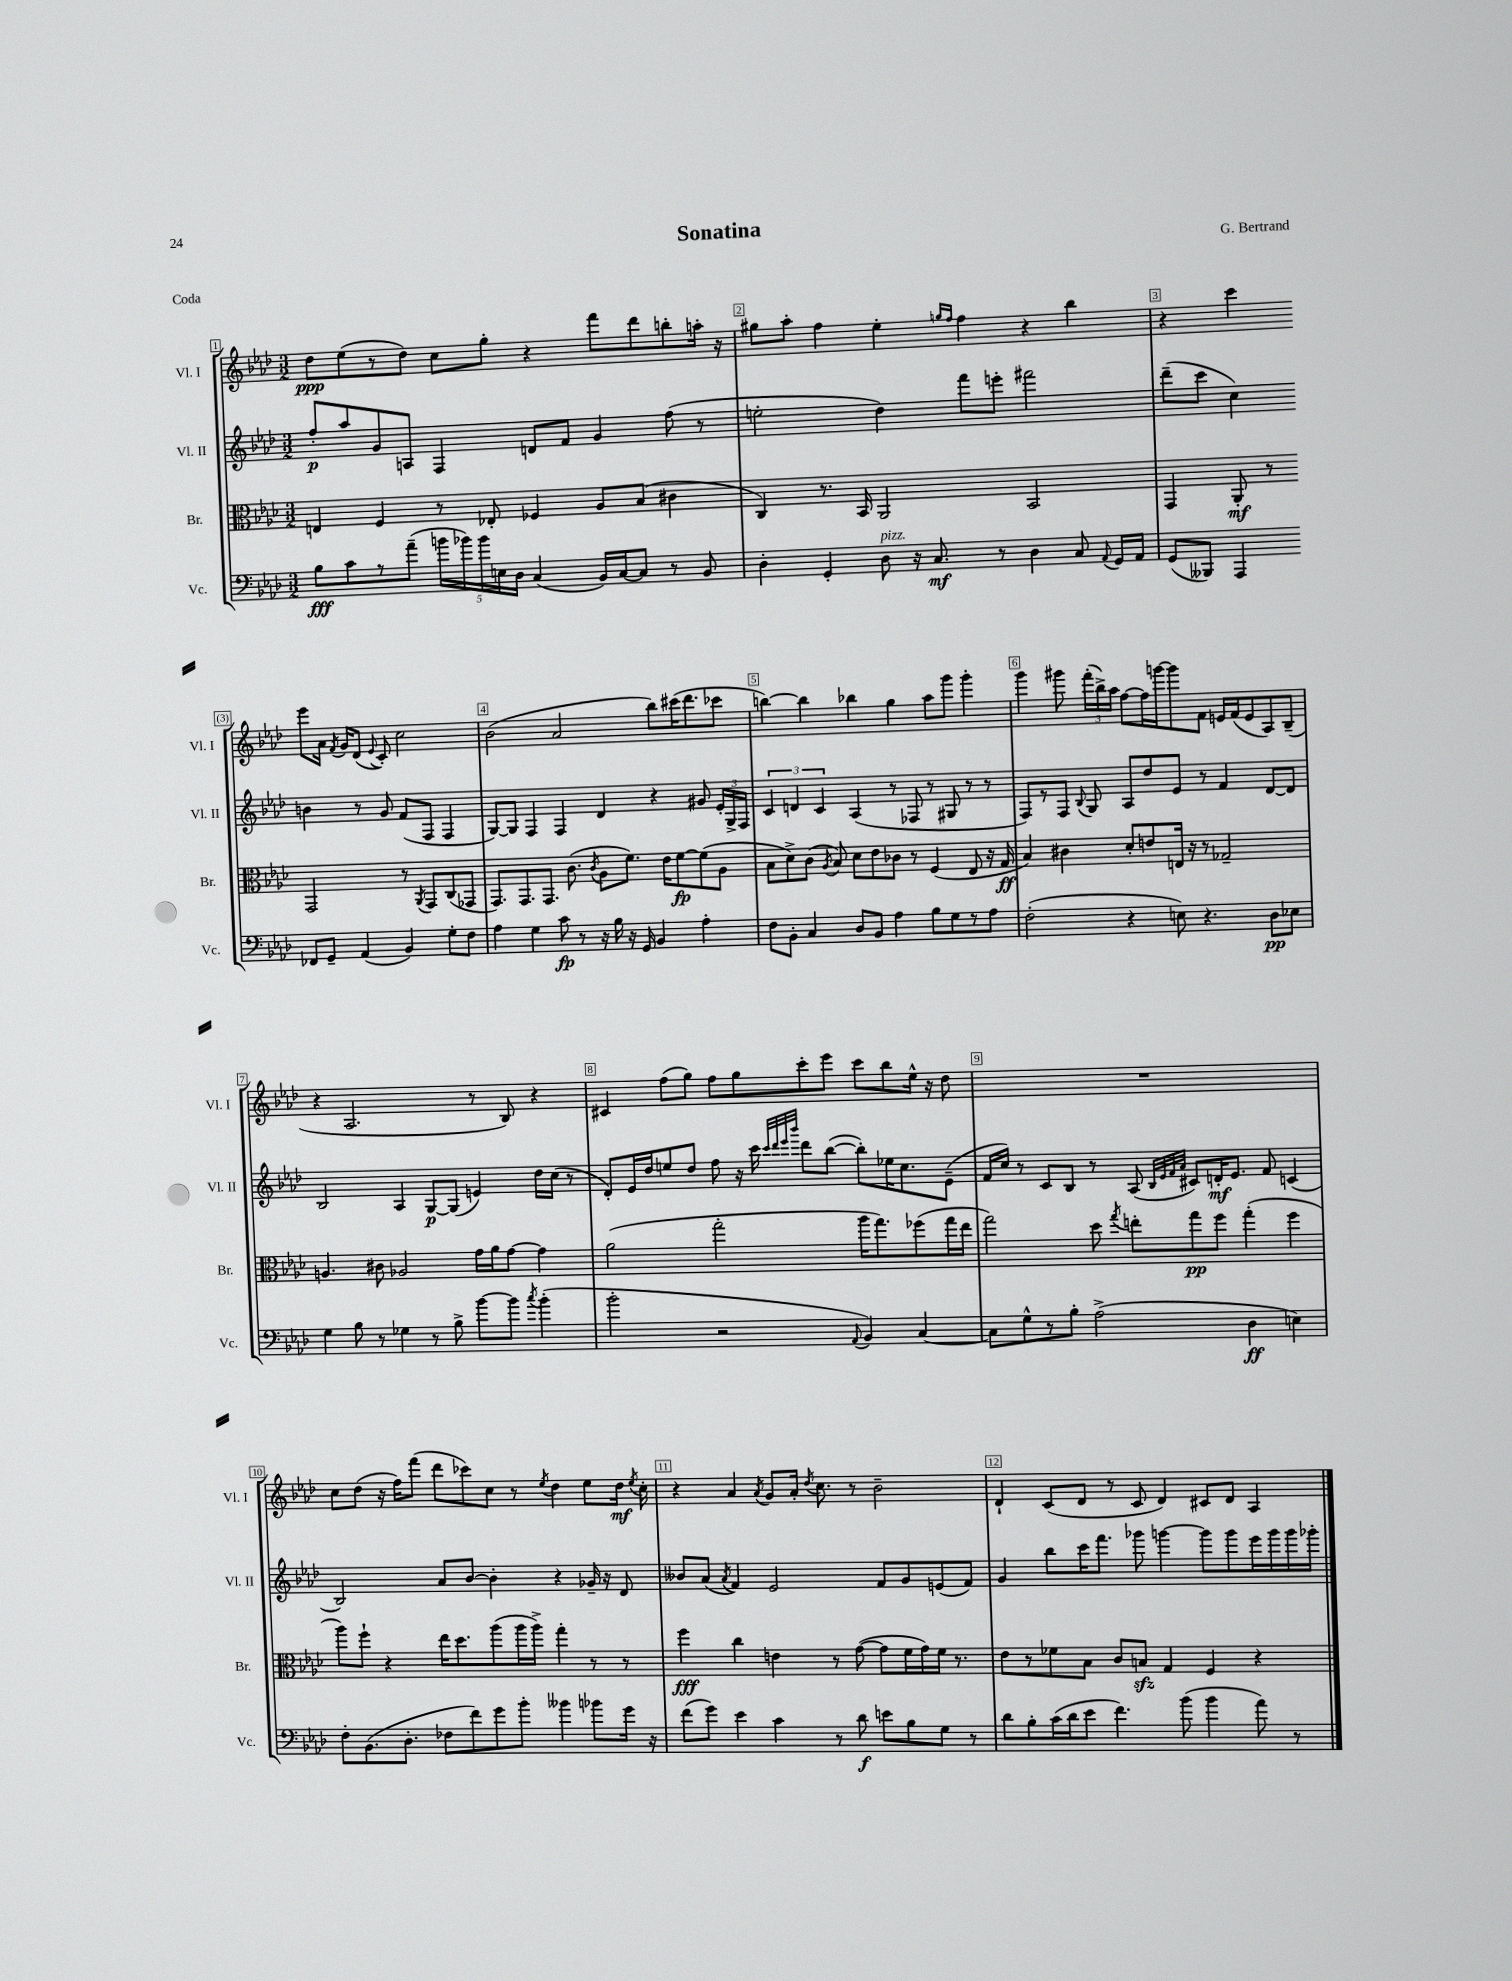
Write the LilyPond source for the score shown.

\header { title = "Sonatina" composer = "G. Bertrand" piece = "Coda" }
<<
\new StaffGroup <<
\new Staff = "s0" \with { instrumentName = "Vl. I" shortInstrumentName = "Vl. I" } {
    \clef treble \key aes \major \numericTimeSignature \time 3/2
    \autoBeamOff des''8[\ppp ees''8( r8 des''8]) c''8[ g''8]-. r4 f'''8[ des'''8 b''8-. a''16]-. r16 |
    gis''8[ aes''8]-. f''4 ees''4-. \grace { g''16[ f''16] } f''4 r4 bes''4 |
    r4 c'''4 ees'''8[ aes'16] \acciaccatura { f'8 } g'16[ des'8]( \appoggiatura { ees'8 } c'8-.) c''2 |
    bes'2( aes'2 bes''8[) cis'''16( des'''8. ces'''8] |
    b''4~) b''4 bes''4 g''4 aes''8[ g'''8] g'''4-. |
    g'''4 gis'''8 \tuplet 3/2 { f'''16[-.( bes''16->) aes''16] } f''8[~ f''16 g'''16~ g'''8 f'8] e'16[ f'16( e'8 aes8) bes8]--( |
    r4 aes2. r8 bes8) r4 |
    cis'4 f''8[( g''8]) f''8[ g''8 c'''8-. ees'''8] c'''8[ bes''8 ees''16]-^ r16 des''8 |
    R1. |
    c''8[ des''8]( r16 f''16[) f'''8]( des'''8[ ces'''8) c''8] r8 \acciaccatura { ees''8 } des''4 ees''8[ des''16]\mf \acciaccatura { ees''8 } c''16-. |
    r4 aes'4 \acciaccatura { aes'8 } g'8[ aes'16]-. \acciaccatura { des''8 } c''8. r8 bes'2-- |
    des'4-! c'8[( des'8] r8 c'8 des'4) cis'8[ des'8] aes4 \bar "|." |
}
\new Staff = "s1" \with { instrumentName = "Vl. II" shortInstrumentName = "Vl. II" } {
    \clef treble \key aes \major \numericTimeSignature \time 3/2
    \autoBeamOff f''8[-.\p aes''8 g'8 a8] f4 d'8[ f'8] g'4 f''8( r8 |
    e''2-. des''4) f'''8[ e'''8]-. fis'''2 |
    des'''8[--( c'''8] c''4) b'4 r8 g'8 f'8[( f8] f4 |
    g8[~) g8] f4 f4 des'4 r4 gis'8 \tuplet 3/2 { ees'16[-. g16-> f16] } |
    \tuplet 3/2 { c'4 d'4 c'4 } aes4( r8 fes8 r8 gis8 r8 r8 |
    f8[) r8 f8] \appoggiatura { bes8 } g8 aes8[ des''8 ees'8] r8 f'4 des'8[~ des'8] |
    bes2 aes4 g8[~\p g8]( e'4) des''16[ c''16]( r8 |
    des'8[-.) ees'16 des''16 e''8 des''8] f''8 r16 c'''16 \grace { c'''32[ des'''32 ees'''32 bes'''32] } des'''8[ bes''8]~( bes''8[-.) ees''16 c''8. ees'8]--( |
    f'16[ c''16]) r8 c'8[ bes8] r8 aes8( \grace { bes32[ ees'32 f'32 aes'32] } cis'8[) d'16-.\mf ees'8.] f'8 c'4( |
    bes2) aes'8[ bes'8]~ bes'4-. r4 ges'16-- r16 des'8 |
    beses'8[ aes'8]( \acciaccatura { aes'8 } f'4) ees'2 f'8[ g'8 e'8( f'8]) |
    g'4 bes''8[ c'''16 f'''8.] ges'''8 g'''4~ g'''8[ g'''8 ees'''16 g'''16 g'''16 ges'''16]-. \bar "|." |
}
\new Staff = "s2" \with { instrumentName = "Br." shortInstrumentName = "Br." } {
    \clef alto \key aes \major \numericTimeSignature \time 3/2
    \autoBeamOff e4 f4 r8 ees8-. fes4 aes8[ bes8]( cis'4 |
    c4) r8. bes,16 aes,2 bes,2 |
    g,4 aes,8-.\mf r8 g,2 r8 \acciaccatura { aes,8 } g,8[ c8( ges,8] |
    g,8.[) g,8. g,8.] c'8.( \acciaccatura { c'8 } aes8[ f'8.]) ees'16[ f'8~\fp f'8( aes8] |
    bes8[ des'8->) c'8]( \acciaccatura { aes8 } bes8) des'8[ ees'8 ces'8] r8 f4( ees8 r16 g16\ff |
    bes4) cis'4 des'8[-. e'8 e16] r16 r8 ges2-- |
    a4. cis'8 aes2 g'16[ aes'16 g'8]~ g'4 |
    aes'2( g''2-. aes''16[ g''8.) fes''8( g''16 ees''16] |
    g''2) des''8 \acciaccatura { g''8 } e''8[-. g''8\pp f''8] g''4-.( f''4 |
    aes''8[) f''8]-! r4 ees''16[ des''8. aes''8( aes''16 aes''16]->) g''4-. r8 r8 |
    f''4\fff c''4 e'4 r8 g'8~( g'8[ f'16 g'16) f'16] r8. |
    ees'8[ r8 fes'8 bes8] c'8[ b8]\sfz g4 f4 r4 \bar "|." |
}
\new Staff = "s3" \with { instrumentName = "Vc." shortInstrumentName = "Vc." } {
    \clef bass \key aes \major \numericTimeSignature \time 3/2
    \autoBeamOff bes8[\fff c'8 r8 aes'8]--( \tuplet 5/4 { b'16[ bes'16) bes'16 e16 des16] } c4( bes,16[) c16~ c8] r8 bes,8 |
    des4-. g,4-. des8^\markup { \italic "pizz." } r16 c8.\mf r8 des4 c8 \appoggiatura { aes,8 } g,16[ aes,16] |
    g,8[( beses,,8]) aes,,4 fes,8[ g,8]-- aes,4( bes,4) g8[-. f8] |
    aes4 g4 c'8\fp r8 r16 bes16 r16 g,16 bes,4 aes4-. |
    f8[ bes,8]-. c4 des8[ bes,8] aes4 bes8[ g8 r8 aes8] |
    f2-.( r4 e8) r4. des8[\pp ees8] |
    g4 bes8 r8 ges4 r8 bes8-> bes'8[~ bes'8] \acciaccatura { c''8 } bes'4-.( |
    bes'2-. r2 \appoggiatura { aes,8 } bes,4) c4~ |
    c8[ g8-^ r8 bes8]-. aes2->( des4\ff e4) |
    f8[-. bes,8.( des8.]-. fes8[ f'8) g'8 bes'8]-. beses'4 bes'8[ g'16] r16 |
    f'8[( g'8]) ees'4 c'4 r8 des'8\f e'8[ bes8 g8] r8 |
    des'8[ bes8-. c'16( des'16 ees'8] f'4.) bes'8( bes'4 aes'8) r8 \bar "|." |
}
>>
>>
\layout { \context { \Score \override BarNumber.break-visibility = ##(#f #t #t) barNumberVisibility = #all-bar-numbers-visible \override BarNumber.stencil = #(make-stencil-boxer 0.1 0.3 ly:text-interface::print) } }
